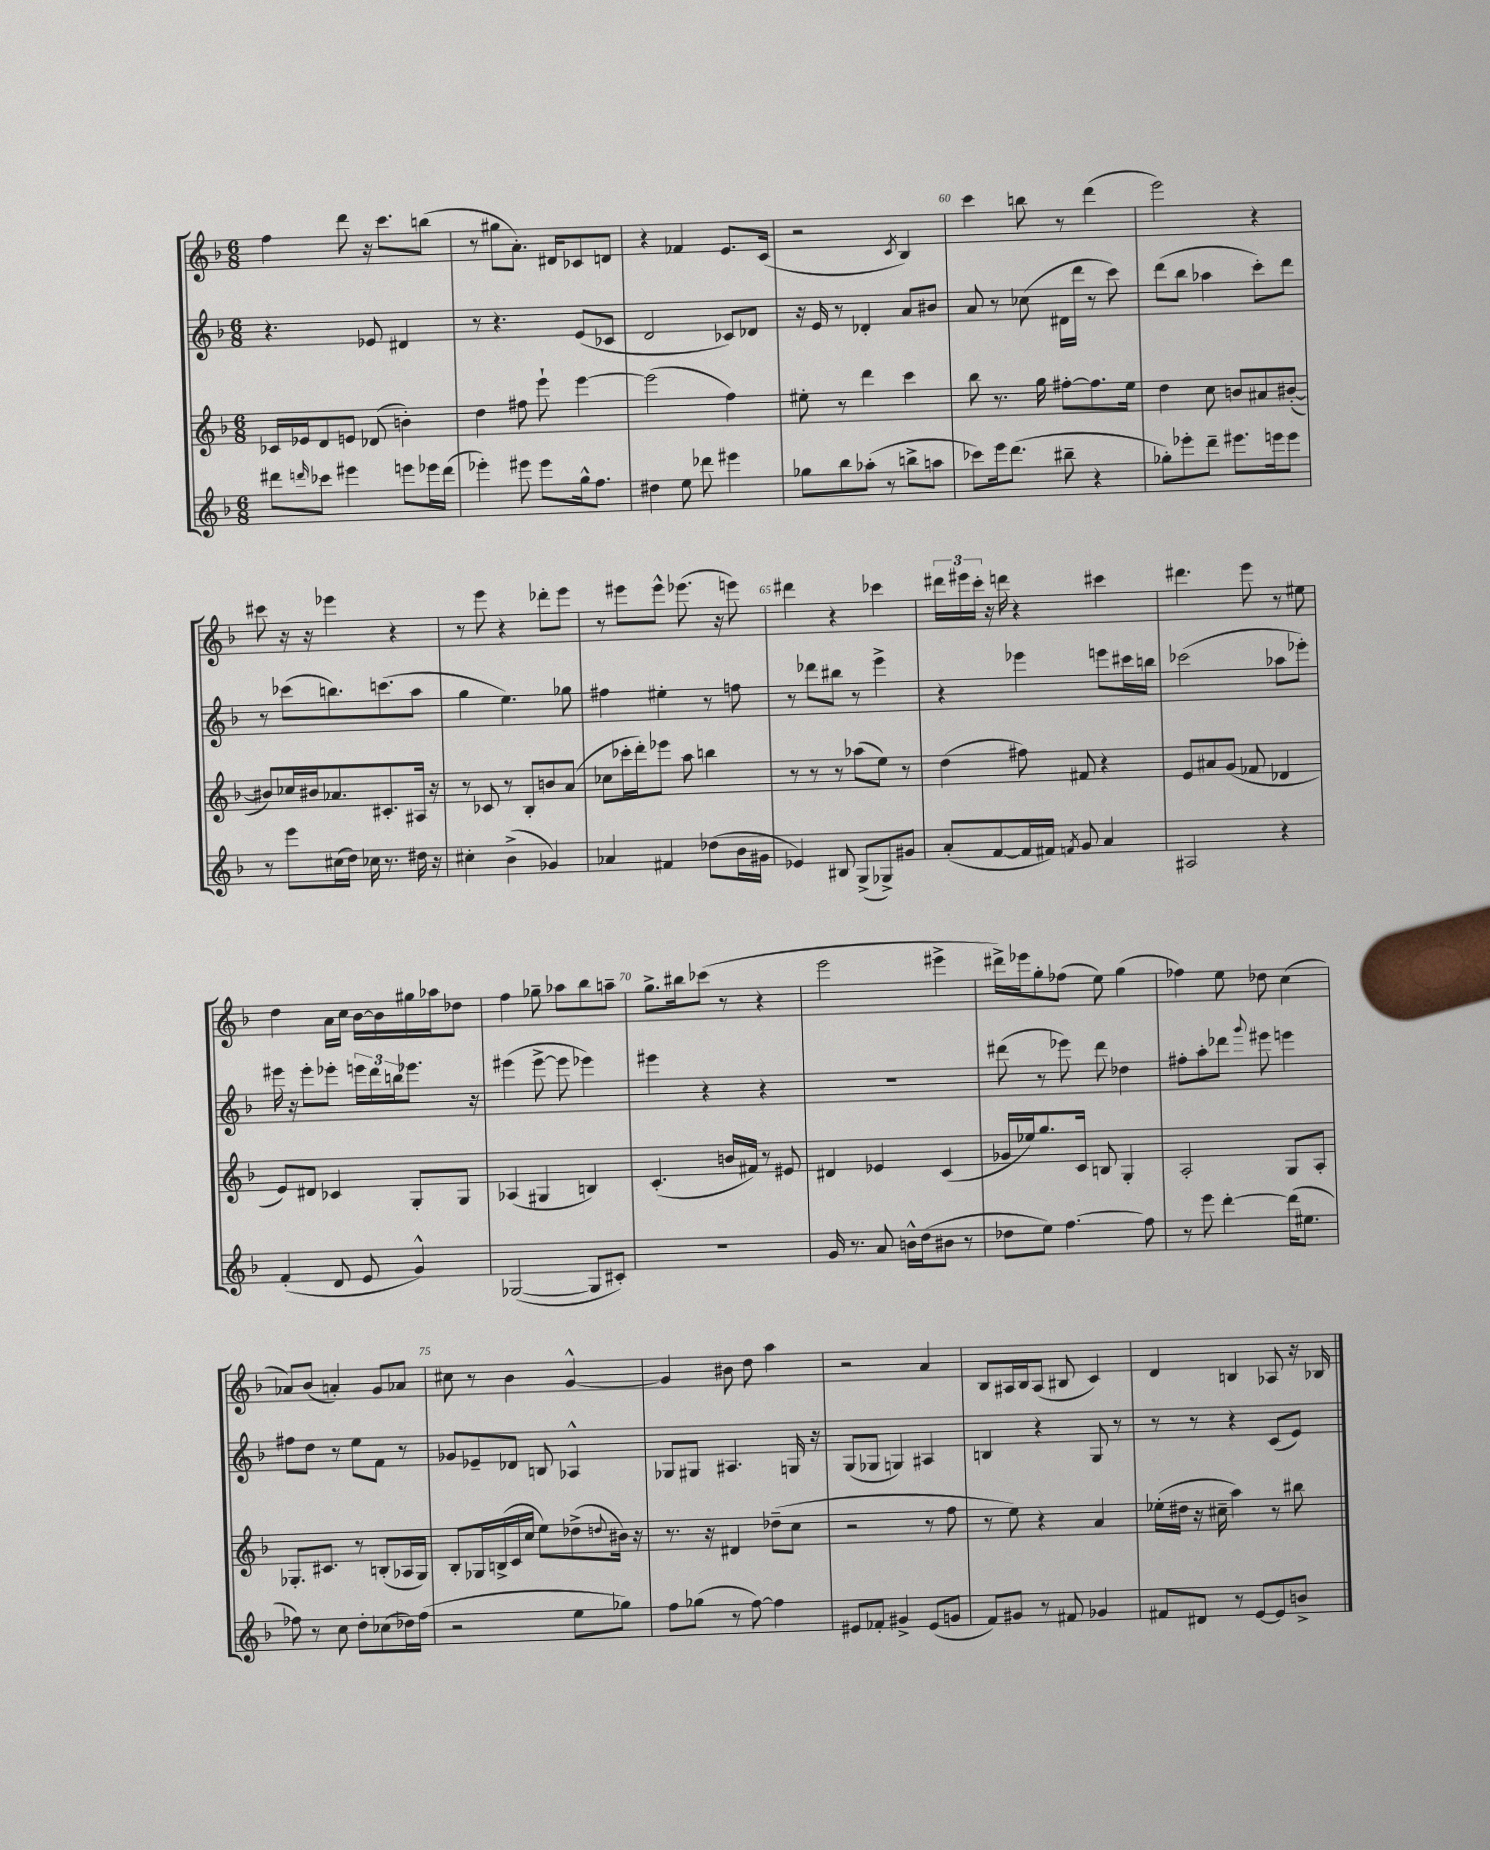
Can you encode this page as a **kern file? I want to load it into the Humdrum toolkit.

**kern	**kern	**kern	**kern
*staff4	*staff3	*staff2	*staff1
*clefG2	*clefG2	*clefG2	*clefG2
*k[b-]	*k[b-]	*k[b-]	*k[b-]
*M6/8	*M6/8	*M6/8	*M6/8
8ddd#	16c-	4.r	4ff
.	16e-	.	.
16qqddd	.	.	.
8ccc-	8d	.	.
4eee#	8e	.	8ddd
.	(8d-	8e-	16r
.	.	.	8.ccc
8eee	4b')	4d#	.
16eee-	.	.	(8bb
(16ddd	.	.	.
=	=	=	=
4eee-')	4dd	8r	8r
.	.	4.r	8gg#
8eee#	8ff#	.	8.a')
8eee#	8eee`	.	.
.	.	.	16d#
16gg^^	[4eee	(8e	8c-
8.ff	.	.	.
.	.	8c-	8d
=	=	=	=
4dd#	(2eee]	2d	4r
8ee	.	.	4f-
8ddd-	.	.	.
4eee#	4ff)	8c-)	8.e
.	.	8d-	.
.	.	.	(16c
=	=	=	=
8gg-	8ee#'	16r	2r
.	.	16e	.
8bb-	8r	8r	.
(8aa-'	4ddd	4d-'	.
8r	.	.	.
.	.	.	8qc
8bb^	4ccc	8a	4B-)
8aa	.	8b#	.
=	=	=	=
8ccc-)	8bb-	8a	4ccc
16eee	8.r	8r	.
(8.ddd	.	.	.
.	.	(8cc-	8bb
.	16gg	.	.
8bb#~	[8ff#'	16d#	8r
.	.	16ddd	.
4r	8.ff#]	8r	(4ddd
.	.	8ccc)	.
.	16ee	.	.
=	=	=	=
8gg-')	4dd	(8ddd	2eee)
8eee-'	.	8bb-	.
8ddd~	8cc	4aa-	.
8.eee#	8b	.	.
.	8a#	8ccc')	4r
16eee	.	.	.
8eee	([8b#'	8ddd	.
=	=	=	=
8r	8b#])	8r	8ccc#
8eee	16cc-	(8ccc-	16r
.	16b#	.	16r
(16cc#	8.a-	8.bb)	4eee-
16dd)	.	.	.
16cc-	.	.	.
8.r	8.c#'	(8.ccc	.
.	.	.	4r
16dd#	16A#	8aa	.
16r	16r	.	.
=	=	=	=
4cc#'	8r	4gg	8r
.	8c-	.	8eee
(4b-^	8r	4.ee)	4r
.	8B-'	.	.
4g-)	8b	.	8ddd-'
.	(8a	8gg-	8eee
=	=	=	=
4a-	8cc-	4ff#	8r
.	16ccc-'	.	8eee#
.	16ddd')	.	.
4f#	8eee-	4ee#'	8eee#^^
.	8aa	.	(8.eee-
(8dd-	4bb	8r	.
.	.	.	16r
16b-	.	8ff	8eee)
16g#	.	.	.
=	=	=	=
4e-)	8r	8r	4ddd#
.	8r	8ddd-	.
8B#	8r	8bb#	4r
(8G^	(8aa-	8r	.
8G-^)	8ee)	4eee^	4ccc-
8g#	8r	.	.
=	=	=	=
(8a'	(4dd	4r	24ddd#
.	.	.	24eee#
.	.	.	24ccc'
[8f	.	.	16r
.	.	.	16ddd
16f]	8ff#)	4eee-	4r
16f#)	.	.	.
8qf	.	.	.
8g	8f#	.	.
4a	4r	8eee	4ccc#
.	.	16ccc#	.
.	.	16bb	.
=	=	=	=
2A#	8e	(2ccc-	4.ddd#
.	8a#	.	.
.	(8g	.	.
.	8f-	.	8eee
4r	4d-	8aa-	8r
.	.	8eee-')	8ee#
=	=	=	=
(4f'	8e)	16eee#	4dd
.	.	16r	.
.	8d#	8eee#'	.
8d	4c-	8eee-'	16a
.	.	.	16cc
8e	.	24eee	[16b-
.	.	24ddd	.
.	.	.	16b-]
.	.	24bb	.
4g^^)	8G'	8.eee-	16gg#
.	.	.	16aa-
.	8G	.	8dd-
.	.	16r	.
=	=	=	=
([2G-	(4A-	(4eee#	4ff
.	4G#	[8eee#^	8gg-~
.	.	8eee#]	8aa-
8G-]	4B)	4eee-)	8bb-
8c#')	.	.	8aa~
=	=	=	=
2.r	(4.c'	4eee#	8.gg^
.	.	.	16bb#
.	.	4r	(8ccc-
.	16b	.	8r
.	16f#)	.	.
.	8r	4r	4r
.	8e#	.	.
=	=	=	=
16g	4d#	2.r	2eee
8.r	.	.	.
8a	4e-	.	.
16b^^	.	.	.
(16dd	.	.	.
8b#	(4c	.	4eee#^
8r	.	.	.
=	=	=	=
8dd-	16g-	(8ddd#	16ddd#^)
.	16ee-)	.	16eee-
8ee)	8.gg	8r	8gg'
[4.ff	.	8eee-)	(8ff-
.	16c	.	.
.	8B	8ddd#	8ee)
.	4G'	4dd-	(4gg
8ff]	.	.	.
=	=	=	=
8r	2A'	8ff#'	4ff-)
8eee	.	8aa'	.
[4ddd'	.	8ddd-	8ee
.	.	8qqggg	.
.	.	8eee#	8dd-
(16ddd]	8G	4eee	(4cc
8.ee#	.	.	.
.	8A'	.	.
=	=	=	=
8ff-)	8.G-'	8ff#	8a-)
8r	.	8dd	(8b-
.	8.c#	.	.
8cc	.	8r	4a')
8dd'	8r	8ee	.
(8cc-	(8B'	8f	8g
16dd-)	16A-	8r	8a-
(16ff-	16G-)	.	.
=	=	=	=
2r	8B-'	8g-	8cc#
.	16G-	8e-~	8r
.	(16B^	.	.
.	16c	8d-	4b-
.	16cc	.	.
.	8ee)	8B	.
8ee	(8dd-^	4A-^^	[4g^^
.	8qqdd	.	.
8gg-)	16b#)	.	.
.	16r	.	.
=	=	=	=
8ff	8.r	8G-	4g]
(8gg-	.	8G#	.
.	16r	.	.
8r	4d#	4.A#	8b#
[8ff)	.	.	8dd
4ff]	(8dd-~	.	4aa
.	8cc	16G	.
.	.	16r	.
=	=	=	=
8e#	2r	(8G	2r
8f-'	.	8G-	.
4g#^	.	4G)	.
(8e#	8r	4A#	4a
8g	8ff	.	.
=	=	=	=
8f)	8r	4B	8B-
8g#	8ee)	.	16A#
.	.	.	16B-
8r	4r	4r	(8A#
8f#	.	.	8B#
4g-	4a	8G	4c)
.	.	8r	.
=	=	=	=
8f#	(16ee-'	8r	4d
.	16dd#	.	.
8d#	16r	8r	.
.	16cc#~	.	.
8r	4aa)	4r	4B
[8e	.	.	.
8e]	8r	(8c	8A-
8b^	8bb#	8e)	16r
.	.	.	16B-
==	==	==	==
*-	*-	*-	*-
